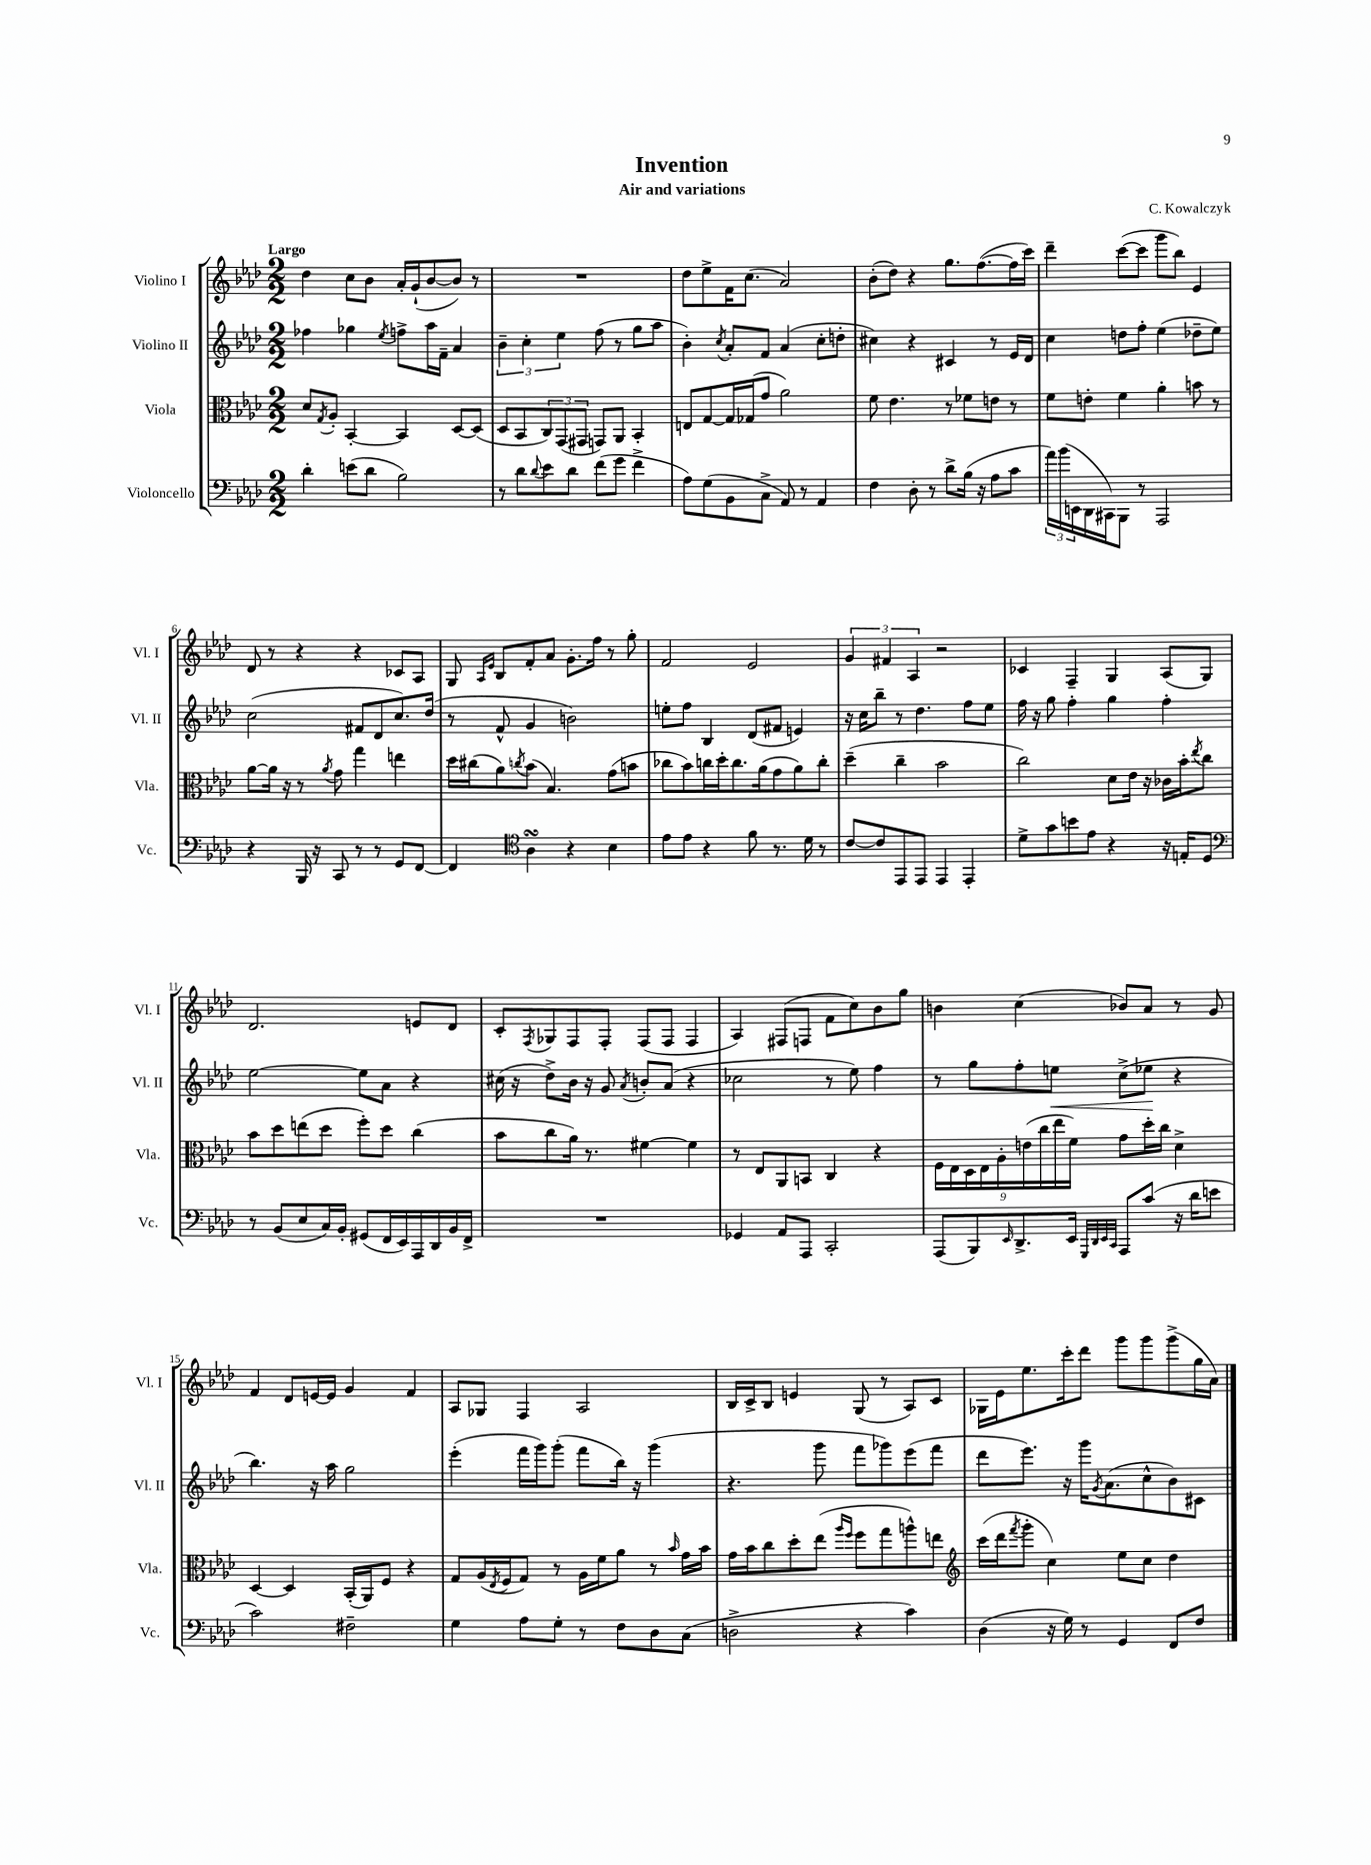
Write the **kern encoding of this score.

**kern	**kern	**kern	**kern
*staff4	*staff3	*staff2	*staff1
*clefF4	*clefC3	*clefG2	*clefG2
*k[b-e-a-d-]	*k[b-e-a-d-]	*k[b-e-a-d-]	*k[b-e-a-d-]
*M2/2	*M2/2	*M2/2	*M2/2
4d-'	8d-	4ff-	4dd-
.	8qG	.	.
.	8A-'	.	.
(8e	[4BB-'	4gg-	8cc
8d-	.	.	8b-
.	.	8qee-	.
2B-)	4BB-]	8ff^	16a-'
.	.	.	(16g`
.	.	16aa-	[8b-
.	.	16f~	.
.	[8D-	4a-	8b-])
.	(8D-]	.	8r
=	=	=	=
8r	8D-	6b-~	1r
8d-	8BB-	.	.
.	.	6cc'	.
8qqd-	.	.	.
8e-	12C)	.	.
.	(12GG	6ee-	.
8d-	.	.	.
.	12GG#	.	.
(8f	8GG)	(8ff	.
8g	8AA-	8r	.
4f^	4BB-'	8gg	.
.	.	8aa-	.
=	=	=	=
8A-)	8E	4b-')	8dd-
(8G	[8G	.	8ee-^
.	.	8qcc	.
8BB-	16G]	8a-'	16f
.	(16G-	.	(8.cc
8C^	8g	8f	.
8AA-)	2a-)	(4a-	2a-)
8r	.	.	.
4AA-	.	8cc'	.
.	.	8dd'	.
=	=	=	=
4F	8f	4cc#)	(8b-'
.	4.e-	.	8dd-)
8D-'	.	4r	4r
8r	.	.	.
8d-^	8r	4c#	8.gg
(16B-	8f-	.	.
16r	.	.	([8.ff
8A-	8e	8r	.
8c	8r	16e-	16ff]
.	.	16d-	16ccc)
=	=	=	=
24a-)	8f	4cc	4ddd-~
(24b-	.	.	.
24EE	.	.	.
16DD-	8e'	.	.
16CC#)	.	.	.
8BBB-	4f	8dd	([8ccc
8r	.	8ff'	8ccc]
2AAA-	4a-'	(4ee-	8ggg
.	.	.	8bb-)
.	8b	8dd-~	4e-
.	8r	8ee-)	.
=	=	=	=
4r	[8a-	(2cc	8d-
.	16a-]	.	8r
.	16r	.	.
16BBB-	8r	.	4r
16r	.	.	.
.	8qa-	.	.
8CC	8g	.	.
8r	4gg	8f#	4r
8r	.	8d-	.
8GG	4ee	8.cc)	8c-
[8FF	.	.	8A-
.	.	(16dd-	.
=	=	=	=
4FF]	16dd-	8r	8G
.	(16cc#	.	.
.	.	.	16qqA-
.	.	.	16qqe-
.	8a-)	8f^^	8B-
*clefC4	*	*	*
.	8qcc	.	.
4A-	(8b-	4g	8f'
.	4.B-)	.	8a-
4r	.	2b)	8.g'
.	.	.	16ff
4B-	(8g	.	8r
.	8b	.	8gg'
=	=	=	=
8e-	8cc-	8ee'	2f
8e-	8b-)	8ff	.
4r	16cc	4B-	.
.	16dd-'	.	.
.	8.cc	.	.
8f	.	(8d-	2e-
.	(16a-	.	.
8.r	8g	8f#	.
.	8a-)	4e)	.
16d-	.	.	.
8r	8cc'	.	.
=	=	=	=
[8c	(4dd-~	16r	6g
.	.	16cc	.
8c]	.	8bb-~	.
.	.	.	6f#
8EE-	4cc~	8r	.
.	.	.	6A-
8EE-	.	4.dd-	.
4EE-	2b-	.	2r
4EE-'	.	8ff	.
.	.	8ee-	.
=	=	=	=
8d-^	2cc)	16ff	4c-
.	.	16r	.
8g	.	8gg	.
8b	.	4ff'	4F~
8e-	.	.	.
4r	8d-	4gg	4G
.	16e-	.	.
.	16r	.	.
16r	16c-	4ff'	(8A-
16E'	16b-'	.	.
.	8qee-	.	.
8D-	8cc	.	8G)
=	=	=	=
*clefF4	*	*	*
8r	8b-	[2ee-	2.d-
(8BB-	8dd-	.	.
8E-	(8ee	.	.
16C)	8dd-	.	.
16BB-'	.	.	.
(8GG#	8ff')	8ee-]	.
16FF	8dd-	8a-	.
16EE-)	.	.	.
16AAA-	(4cc	4r	8e
16DD-	.	.	.
16BB-	.	.	8d-
16FF^	.	.	.
=	=	=	=
1r	8b-	(16cc#	8c'
.	.	16r	.
.	.	.	8qF
.	8cc	8dd-^)	8G-
.	16a-)	16b-	8F
.	8.r	16r	.
.	.	8g	8F'
.	.	8qa-	.
.	[4f#	8b'	(8F
.	.	(8a-	8F
.	4f#]	4r	4F
=	=	=	=
4GG-	8r	2cc-	4A-)
.	8E-	.	.
8AA-	8AA-	.	(8F#
8AAA-	8BB	.	8F
2CC'	4C	8r	8f
.	.	8ee-)	8cc)
.	4r	4ff	8b-
.	.	.	8gg
=	=	=	=
(8AAA-	18F	8r	4b
.	18E-	.	.
.	18D-	.	.
8BBB-)	.	8gg	.
.	18E-	.	.
.	18A-'	.	.
16qqEE-	.	.	.
8.DD-^	.	8ff'	(4cc
.	(18e	.	.
.	18cc	.	.
.	.	8ee	.
.	18ee-	.	.
16EE-	.	.	.
.	18f)	.	.
32qqGGG	.	.	.
32qqDD-	.	.	.
32qqEE-	.	.	.
32qqCC	.	.	.
8AAA-	8g	(8cc^	8b-)
(8c	16dd-'	8ee-	8a-
.	16cc	.	.
16r	4d-^	4r	8r
16d-	.	.	.
8e	.	.	8g
=	=	=	=
2c)	[4D-	4.bb-)	4f
.	4D-]	.	8d-
.	.	16r	[16e
.	.	16aa-	16e]
2F#~	(16BB-'	2gg	4g
.	16AA-)	.	.
.	8F	.	.
.	4r	.	4f
=	=	=	=
4G	8G	(4eee-'	8A-
.	(16A-	.	8G-
.	8qE-	.	.
.	16F	.	.
8A-	8G)	16fff	4F
.	.	16ggg)	.
8G'	8r	(8ggg'	.
8r	16A-	8fff	2A-
.	16f	.	.
8F	8a-	16bb-)	.
.	.	16r	.
8D-	8r	(4ggg	.
.	16qqb-	.	.
(8C	16g	.	.
.	16b-	.	.
=	=	=	=
2D^	16g	4.r	16B-
.	16b-	.	16c^
.	8cc	.	8B-
.	8dd-'	.	4e
.	(8ee-	8ggg	.
.	16qqaa-	.	.
.	16qqff	.	.
4r	8ff	8fff	(8G
.	8gg	8ggg-)	8r
4c)	8aa^^)	(8eee-	8A-)
.	8ee	8fff	8c
=	=	=	=
*	*clefG2	*	*
(4D-	(16ccc	8ddd-	16G-
.	16ddd-	.	16e-
.	8qfff	.	.
.	8ggg'	8.eee-)	8.ee-
16r	4cc)	.	.
16G)	.	16r	16ccc'
8r	.	16ggg	8ddd-
.	.	8qg	.
.	.	(8.a-	.
4GG	8ee-	.	8ggg
.	8cc	8cc^^	8ggg
8FF	4dd-	8b-)	(8ggg^
8F	.	8c#	16gg
.	.	.	16a-)
==	==	==	==
*-	*-	*-	*-
